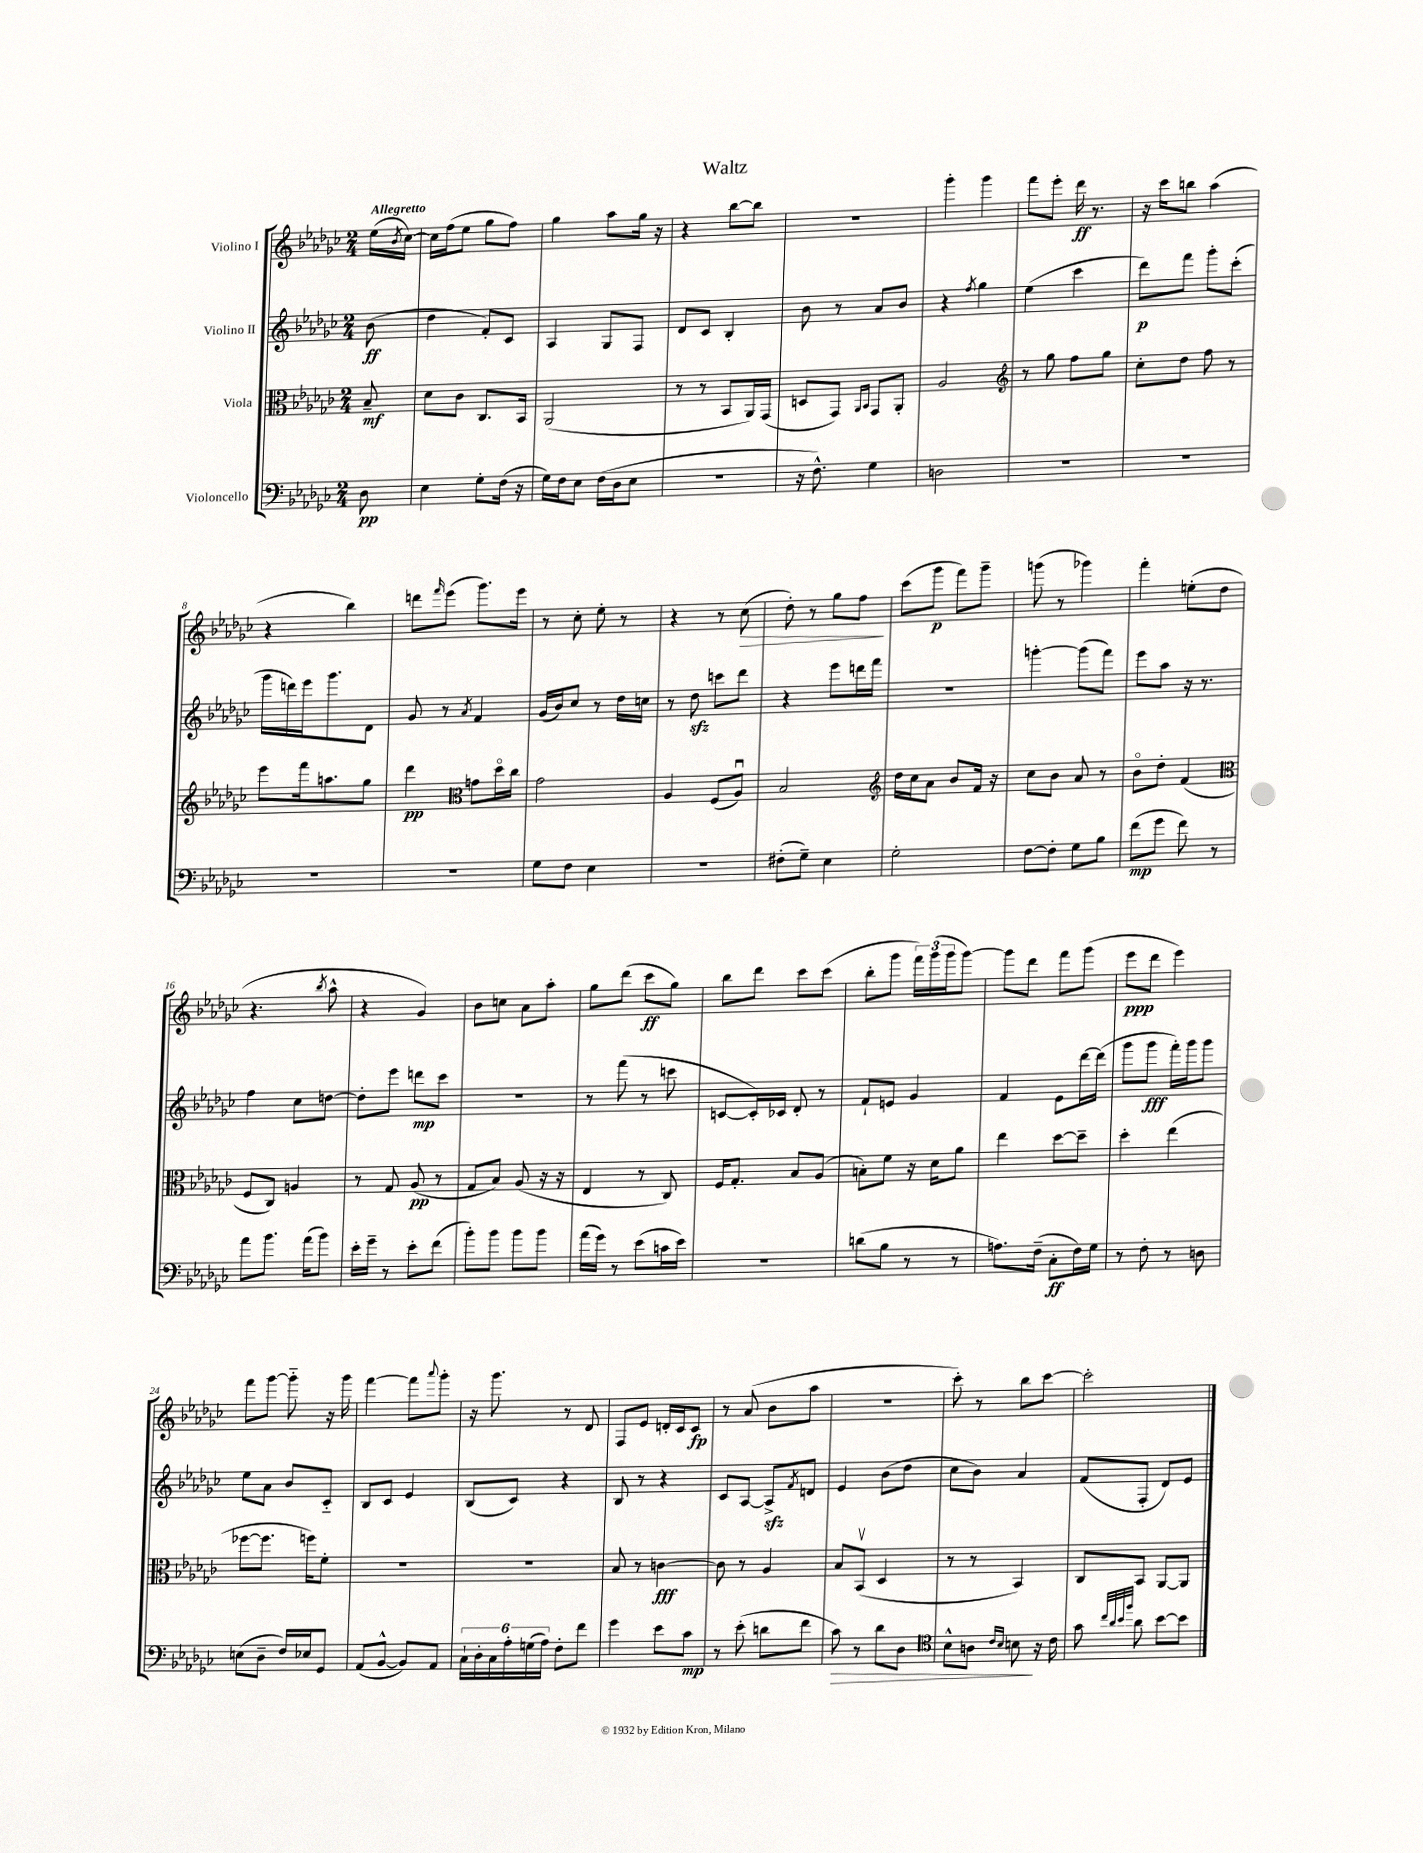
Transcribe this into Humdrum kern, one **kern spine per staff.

**kern	**kern	**kern	**kern
*staff4	*staff3	*staff2	*staff1
*clefF4	*clefC3	*clefG2	*clefG2
*k[b-e-a-d-g-c-]	*k[b-e-a-d-g-c-]	*k[b-e-a-d-g-c-]	*k[b-e-a-d-g-c-]
*M2/4	*M2/4	*M2/4	*M2/4
8D-	8B-~	(8b-	(16ee-
.	.	.	8qb-
.	.	.	[16cc-)
=	=	=	=
4E-	8d-	4dd-	16cc-]
.	.	.	(16ff
.	8c-	.	8ee-
8G-'	8.C-	8f')	8gg-
(16F	.	8c-	8ff)
16r	16BB-	.	.
=	=	=	=
16G-)	(2AA-	4A-	4gg-
16F	.	.	.
8E-	.	.	.
(16F	.	8G-	8aa-
16D-	.	.	.
8E-	.	8F	16gg-
.	.	.	16r
=	=	=	=
2r	8r	8d-	4r
.	8r	8c-	.
.	8BB-	4B-'	[8bb-
.	16AA-)	.	8bb-]
.	(16GG-	.	.
=	=	=	=
16r	8D	8b-	2r
8.F^^)	.	.	.
.	8GG-)	8r	.
.	16qqAA-	.	.
.	16qqBB-	.	.
4G-	8GG-	8a-	.
.	8AA-'	8b-	.
=	=	=	=
2D	2A-	4r	4ggg-'
.	.	8qff	.
.	.	4gg-	4ggg-
=	=	=	=
*	*clefG2	*	*
2r	8r	(4ee-	8fff
.	8gg-	.	8eee-'
.	8ff	4ccc-	16ddd-
.	.	.	8.r
.	8gg-	.	.
=	=	=	=
2r	8cc-'	8ddd-)	16r
.	.	.	16ccc-
.	8dd-	8fff	8bb
.	8ff	8ggg-'	(4aa-
.	8r	(8ccc-'	.
=	=	=	=
2r	8eee-	16ggg-	4r
.	.	16ddd)	.
.	16fff	16eee-	.
.	8.aa	8.ggg-	.
.	.	.	4bb-)
.	8gg-	8d-	.
=	=	=	=
2r	4ddd-	8g-	8ddd
.	.	.	16qqfff
.	.	8r	(8eee-
*	*clefC3	*	*
.	.	8qa-	.
.	8g	4f	8.ggg-)
.	16dd-o	.	.
.	16cc-	.	16eee-
=	=	=	=
8G-	2g-	(16g-	8r
.	.	16b-)	.
8F	.	8cc-	8cc-'
4E-	.	8r	8ee-'
.	.	16dd-	8r
.	.	16cc	.
=	=	=	=
2r	4A-	8r	4r
.	.	8dd-	.
.	(8F	8ccc	8r
.	8A-u)	8ddd-	(8cc-
=	=	=	=
(8F#'	2B-	4r	8dd-')
8G-~)	.	.	8r
4E-	.	8eee-	8gg-
.	.	16ddd	8ff
.	.	16fff	.
=	=	=	=
*	*clefG2	*	*
2G-'	16dd-	2r	(8ccc-
.	16cc-	.	.
.	8a-	.	8ggg-
.	8b-	.	8fff)
.	16f	.	8ggg-~
.	16r	.	.
=	=	=	=
[8F	8cc-	[4ggg'	(8ggg
8F']	8b-	.	8r
8G-	8a-	(8ggg]	4ggg-)
8B-	8r	8fff)	.
=	=	=	=
(8f	8b-o	8eee-	4fff'
8g-	8dd-'	8aa-	.
8f)	(4f	16r	(8ee'
.	.	8.r	.
8r	.	.	8dd-
=	=	=	=
*	*clefC3	*	*
8a-	8F	4ff	4.r
8.b-	8C-)	.	.
.	4A	8cc-	.
(16a-	.	.	.
.	.	.	8qbb-
8b-)	.	[8dd	8aa-^^
=	=	=	=
16e-'	8r	8dd']	4r
16g-~	.	.	.
8r	8G-	8eee-	.
8e-'	(8A-	8ddd	4g-)
(8f	8r	8ccc-	.
=	=	=	=
8b-')	8G-	2r	8b-
8b-	8B-)	.	8cc
8b-	(8A-	.	8a-
8b-	16r	.	8aa-'
.	16r	.	.
=	=	=	=
(16a-	4E-	8r	8gg-
16g-)	.	.	.
8r	.	(8fff	(8ddd-
(8e-	8r	8r	8ccc-
16c	8C-)	8ccc	8gg-)
16e-)	.	.	.
=	=	=	=
2r	16F	[8c	8bb-
.	8.G-'	.	.
.	.	16c'])	8ddd-
.	.	16c-	.
.	8B-	8d-'	8ccc-
.	(8A-	8r	(8ccc-
=	=	=	=
(8d	8B')	8f`	8bb-'
8B-	8f	8e	8ggg-
8r	16r	4g-	24fff)
.	.	.	(24ggg-
.	16d-	.	.
.	.	.	24ggg-
8r	8a-	.	[8ggg-)
=	=	=	=
8.A)	4ee-	4f	8ggg-]
.	.	.	8ddd-
(16F~	.	.	.
8C-'	[8dd-	8e-	8fff
16F)	8dd-~]	[16ddd-	(8ggg-
16G-	.	(16ddd-]	.
=	=	=	=
8r	4dd-'	8ggg-	8eee-
8F'	.	8ggg-	8ddd-
8r	(4ee-	16fff')	4eee-)
.	.	16ggg-	.
8D	.	8ggg-	.
=	=	=	=
(8E	[8ff-	8ee-	8fff
8D-~	8.ff-]	8a-	[8ggg-
16F)	.	8b-	8ggg-'~]
16E-	16ff)	.	.
8GG-	8f'	8c-'~	16r
.	.	.	16ggg-
=	=	=	=
(8AA-	2r	8B-	[4fff
[8BB-^^	.	8c-	.
8BB-])	.	4e-	8fff]
.	.	.	8qqaaa-
8AA-	.	.	8ggg-'
=	=	=	=
24C-`	2r	(8B-	16r
24D-'	.	.	.
.	.	.	8.ggg-
24C-	.	.	.
24A-'	.	8c-)	.
(24G	.	.	.
24A-)	.	.	.
8F'	.	4r	8r
8f	.	.	8d-
=	=	=	=
4g-	8B-	8B-	8F
.	8r	8r	8e-
8e-	[4c	4r	16d'
.	.	.	16c-
8c-	.	.	8c-
=	=	=	=
8r	8c]	8c-	8r
(8e-'	8r	[8A-	(8a-
8d	4A-	8A-^]	8b-
.	.	8qf	.
8f	.	8d	8aa-
=	=	=	=
8c-)	8B-	4e-	2r
8r	(8BB-v	.	.
8d-	4D-	(8b-	.
8D-	.	8dd-	.
=	=	=	=
*clefC4	*	*	*
8B-^^	8r	8cc-	8ccc-')
8A	8r	8b-)	8r
16qqc-	.	.	.
16qqB-	.	.	.
8B	4BB-)	4a-	8bb-
16r	.	.	[8ccc-
16c-	.	.	.
=	=	=	=
8g-	8C-	(8f	2ccc-']
32qqcc-	.	.	.
32qqa-	.	.	.
32qqb-	.	.	.
32qqff	.	.	.
8a-	8BB-	8F'	.
[8b-	[8AA-	8d-)	.
8b-]	8AA-]	8e-	.
==	==	==	==
*-	*-	*-	*-
